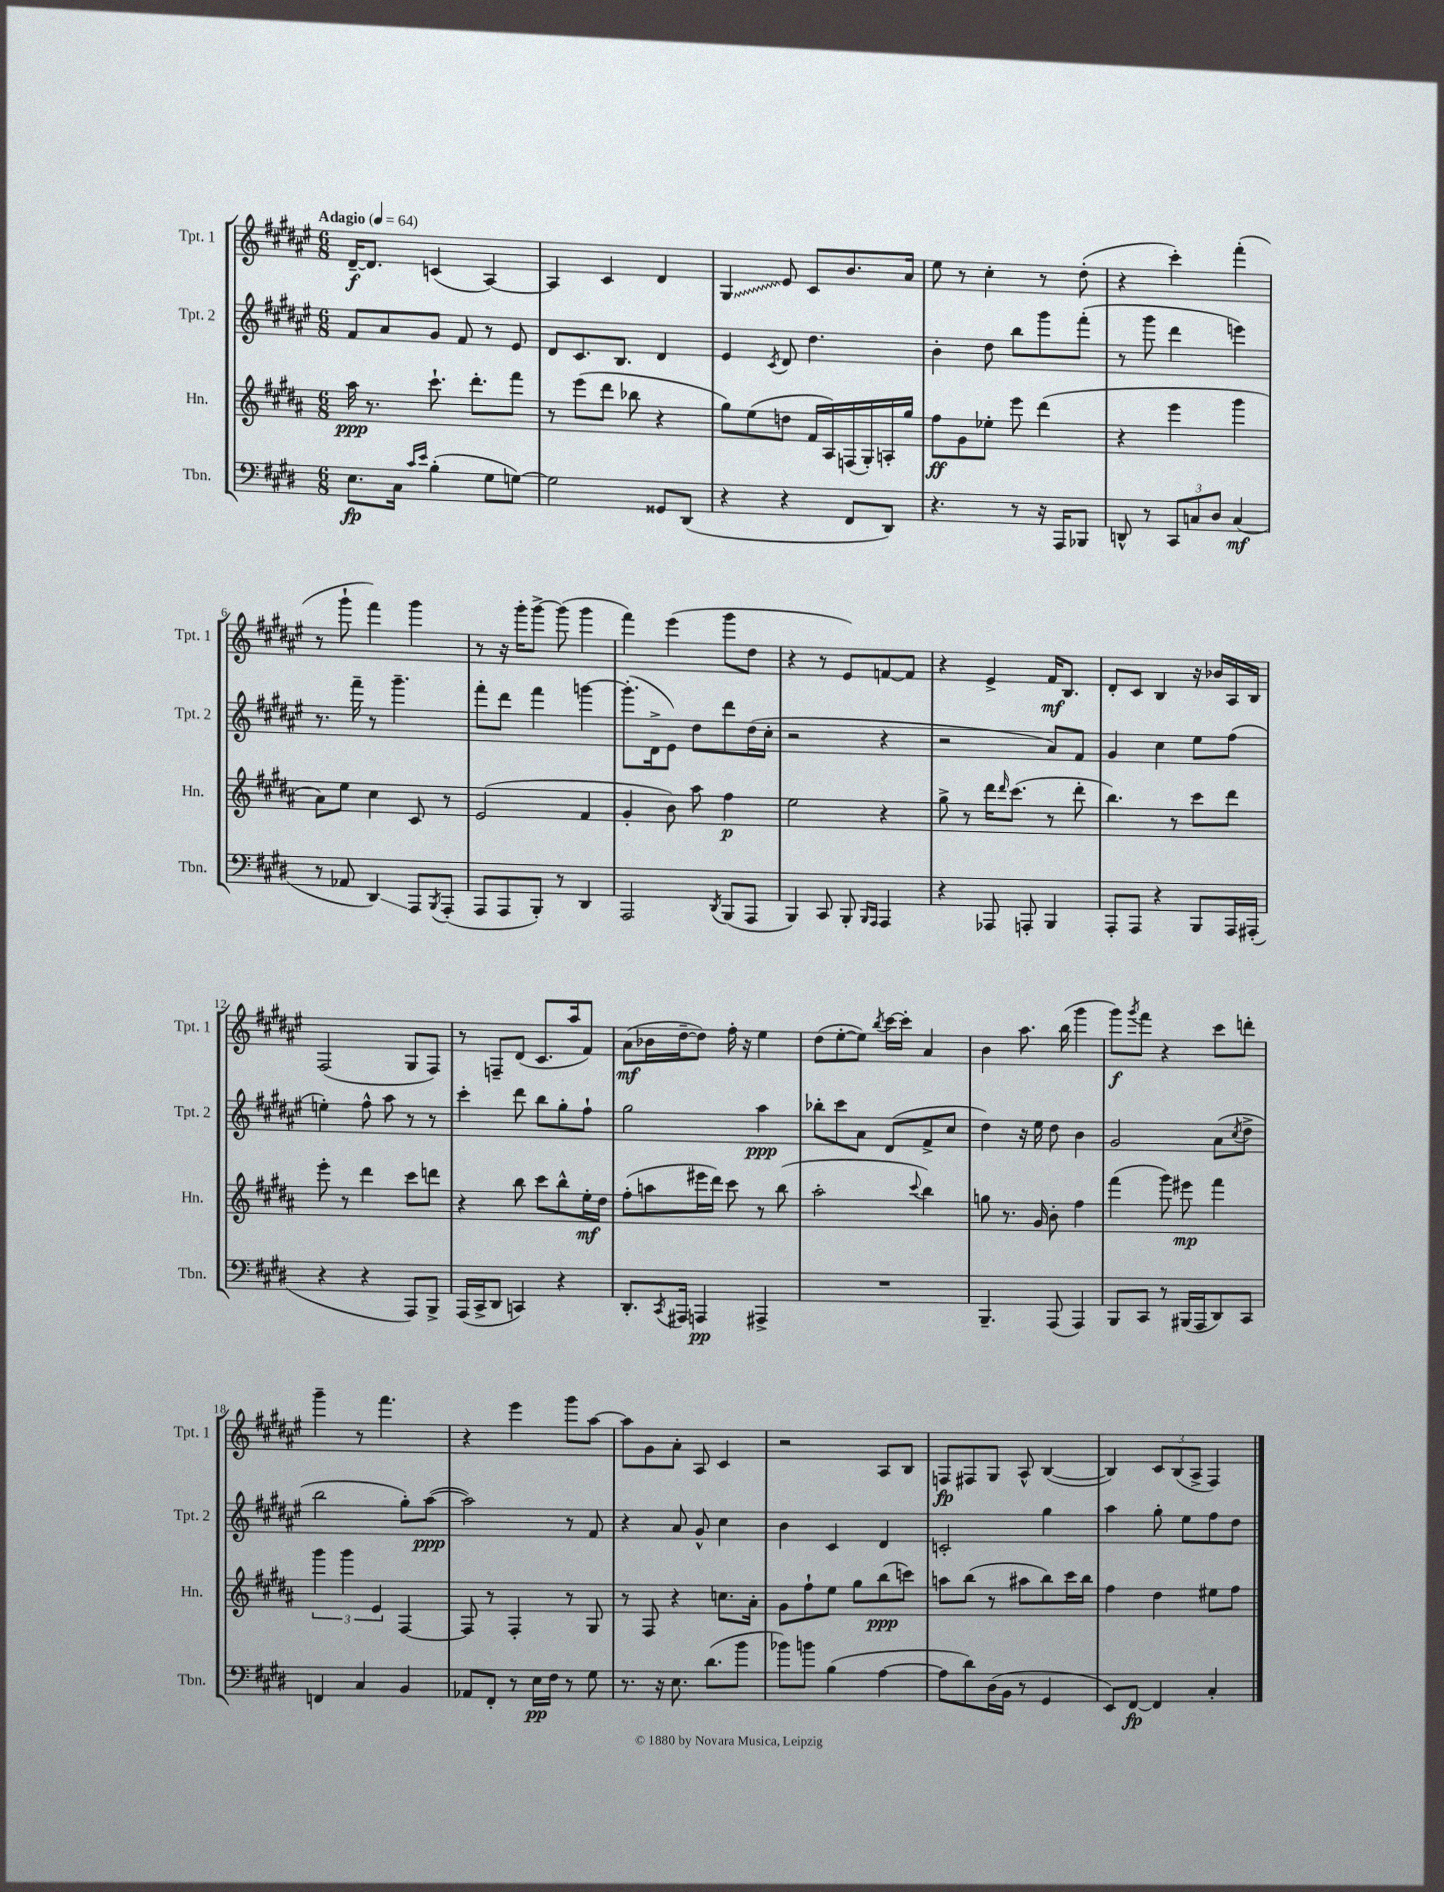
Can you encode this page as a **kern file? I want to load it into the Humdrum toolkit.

**kern	**kern	**kern	**kern
*staff4	*staff3	*staff2	*staff1
*clefF4	*clefG2	*clefG2	*clefG2
*k[f#c#g#d#]	*k[f#c#g#d#a#]	*k[f#c#g#d#a#e#]	*k[f#c#g#d#a#e#]
*M6/8	*M6/8	*M6/8	*M6/8
*MM64	*MM64	*MM64	*MM64
8.E\L	16aa#\	8f#/L	[16d#~/LK
.	8.r	.	8.d#/]J
.	.	8a#/	.
16C#\Jk	.	.	.
16qqc#/LL	.	.	.
16qqe/JJ	.	.	.
(4B'\	8.ccc#`\	8g#/J	(4c/
.	.	8f#/	.
.	8.ddd#'\L	.	.
8G#\L	.	8r	[4A#/)
[8G\J)	8fff#\J	8e#/	.
=	=	=	=
2G\]	8r	8d#/L	4A#/]
.	(8eee\L	8.c#/	.
.	8ddd#\J	.	4c#/
.	.	8.B/J	.
.	8bb-\	.	.
8GG##/L	4r	4d#/	4d#/
(8DD#/J	.	.	.
=	=	=	=
4r	8gg#\L)	4e#/	4G#/
.	(8ee\	.	.
.	.	8qc#/	.
4r	8dd\J	8d#/	8e#/
.	16f#/LL	4.dd#\	8c#/L
.	16A#/)	.	.
8FF#/L	(16F/	.	8.b/
.	16G#'/)	.	.
8DD#/J)	16A'/	.	.
.	16gg#/JJ	.	16a#/Jk
=	=	=	=
4.r	8ff#\L	4b'\	8ee#\
.	8g#\	.	8r
.	8ee-'\J	8dd#\	4cc#'\
8r	8eee\	8bb\L	.
16r	(4ddd#\	8ggg#\	8r
16AAA/LK	.	.	.
8BBB-/J	.	(8fff#'\J	(8dd#'\
=	=	=	=
8DD^^/	4r	8r	4r
8r	.	8ggg#\	.
12CC#/L	4eee\	4ddd#\	4ccc#'\)
12C/	.	.	.
12D#/J	.	.	.
(4C/	4ggg#\	4eee\)	(4fff#'\
=	=	=	=
8r	8a#\L)	8.r	8r
8AA-/	8ee\J	.	8ggg#`\
.	.	16fff#~\	.
4DD#/)	4cc#\	8r	4fff#\)
.	.	4.ggg#~\	.
8AAA/L	8c#/	.	4ggg#\
8qBBB/	.	.	.
(8AAA'/J	8r	.	.
=	=	=	=
8AAA/L	(2e/	8fff#'\L	8r
8AAA/	.	8ddd#\J	16r
.	.	.	16ggg#'\LK
8BBB'/J)	.	4fff#\	[8ggg#^\J
8r	.	.	(8ggg#\]
4DD#/	4f#/	[4ggg\	4ggg#\
=	=	=	=
2AAA/	4g#'/	(8.ggg'\]L	4fff#\)
.	.	16d#^\k	.
.	8b\)	8e#\J)	(4eee#\
.	8aa#\	8dd#\L	.
8qDD#/	.	.	.
(8BBB/L	4ff#\	8ddd#\	8ggg#\L
8AAA/J	.	(16dd#\L	8dd#\J
.	.	16cc#'\JJ	.
=	=	=	=
4BBB/)	2ee\	2r	4r
8CC#/	.	.	8r
8BBB'/	.	.	8e#/L)
16qqBBB/LL	.	.	.
16qqAAA/JJ	.	.	.
4AAA/	4r	4r	[8f/
.	.	.	8f/]J
=	=	=	=
4r	8gg#^\	2r	4r
.	8r	.	.
8AAA-/	16ddd#\LK	.	4e#^/
.	16qqddd#/	.	.
.	(8.ccc#\J	.	.
8AAA'/	.	.	.
4BBB/	8r	8a#/L)	16f#/LK
.	.	.	8.B/J
.	8ddd#'\	8f#/J	.
=	=	=	=
8AAA'/L	4.bb\)	4g#/	8d#'/L
8AAA/J	.	.	8c#/J
4r	.	4cc#\	4B/
.	8r	.	.
8BBB/L	8ccc#\L	8ee#\L	16r
.	.	.	16b-/LL
16AAA/L	8ddd#\J	(8ff#\J	16A#/
(16AAA#'/JJ	.	.	16B/JJ
=	=	=	=
4r	8eee'\	4ee'\)	(2F#/
.	8r	.	.
4r	4ddd#\	8ff#^^\	.
.	.	8aa#\	.
8AAA/L)	8ccc#\L	8r	8G#/L
8BBB^/J	8ddd\J	8r	8F#/J)
=	=	=	=
(16AAA/LL	4r	4ccc#'\	8r
16CC#^/J	.	.	.
8DD#/J	.	.	8F~/L
4CC/)	8bb\	8ddd#\	(8d#/J
.	8ccc#\L	8bb\L	8.c#/L
4r	8bb^^\	8gg#'\	.
.	.	.	16aa#/k
.	16ee'\L	8ff#`\J	8f#/J)
.	16dd#\JJ	.	.
=	=	=	=
8.DD#'/L	(8ff#'\L	2gg#\	(8a#\L
.	8aa\	.	16b-\L
8qCC#/	.	.	.
16AAA#/Jk	.	.	[16dd#~\J
4AAA/	16eee#\L	.	8dd#\]J)
.	16ddd#\JJ)	.	.
.	8ccc#\	.	16ff#'\
.	.	.	16r
4AAA#^/	8r	4aa#\	4ee#\
.	(8bb\	.	.
=	=	=	=
2.r	2aa#'\	8bb-'\L	(8dd#\L
.	.	8ccc#\	[8ee#'\
.	.	8a#\J	8ee#\]J)
.	.	.	8qbb/
.	.	(8d#/L	[16ccc#\LL
.	.	.	16ccc#'\]JJ
.	8qqccc#/	.	.
.	4bb\)	8f#^/	4a#/
.	.	8cc#/J	.
=	=	=	=
4.BBB~/	8gg\	4dd#\)	4b\
.	8.r	.	.
.	.	16r	8.aa#\
.	16g#/	16ee#\	.
(8AAA/	8b'\	8dd#\	.
.	.	.	(16bb\
4AAA/)	4ff#\	4b\	4ggg#\
=	=	=	=
8BBB/L	(4fff#\	2g#/	8ggg#\L)
.	.	.	8qggg#/
8CC#/J	.	.	8fff#\J
8r	8ggg#\)	.	4r
(16BBB#/LL	8eee#\	.	.
16AAA/J	.	.	.
8DD#/)	4fff#\	(8a#\L	8ccc#\L
.	.	8qcc#/	.
8CC#/J	.	8dd#^\J	8ddd'\J
=	=	=	=
4FF/	6ggg#\	2bb\	4ggg#~\
.	6ggg#\	.	.
4C#/	.	.	8r
.	6e/	.	.
.	.	.	4.fff#\
4BB/	[4F#/	8gg#'\L)	.
.	.	([8aa#\J	.
=	=	=	=
8AA-/L	8F#/]	2aa#\])	4r
8FF#'/J	8r	.	.
8r	4F#'/	.	4eee#\
16E\LL	.	.	.
16F#\JJ	.	.	.
8r	8r	8r	8ggg#\L
8G#\	8G#/	8f#/	[8aa#\J
=	=	=	=
8.r	8r	4r	8aa#\]L
.	8F#/	.	8g#\
16r	.	.	.
8.E\	4r	8a#/	8a#'\J
.	.	8g#^^/	8A#/
(8.d#\L	.	.	.
.	8.cc\L	4cc#\	4c#/
8b\J	.	.	.
.	16a#'\Jk	.	.
=	=	=	=
8b-\L)	8g#\L	4b\	2r
8b\J	8ff#`\	.	.
(4B\	8ee\J	4c#/	.
.	8gg#\L	.	.
[4A\	(8bb\	4d#/	8A#/L
.	8ccc\J)	.	8B/J
=	=	=	=
8A\]L	8aa\L	2c'/	8F/L
8d#\)	(8bb\J	.	8F#/
(16D#\L	8r	.	8G#/J
16BB\JJ	.	.	.
8r	8aa#\L	.	8A#^^/
4GG#/	8bb\)	4gg#\	([4B/
.	16ccc#\L	.	.
.	16bb\JJ	.	.
=	=	=	=
8EE/L)	4ff#\	4aa#\	4B/])
[8FF#/J	.	.	.
4FF#/]	4dd#\	8gg#'\	12c#/L
.	.	.	(12B/
.	.	8ee#\L	.
.	.	.	12A#^/J
4C#'/	8ee#\L	8ff#\	4F#/)
.	8ff#\J	8dd#\J	.
==	==	==	==
*-	*-	*-	*-
